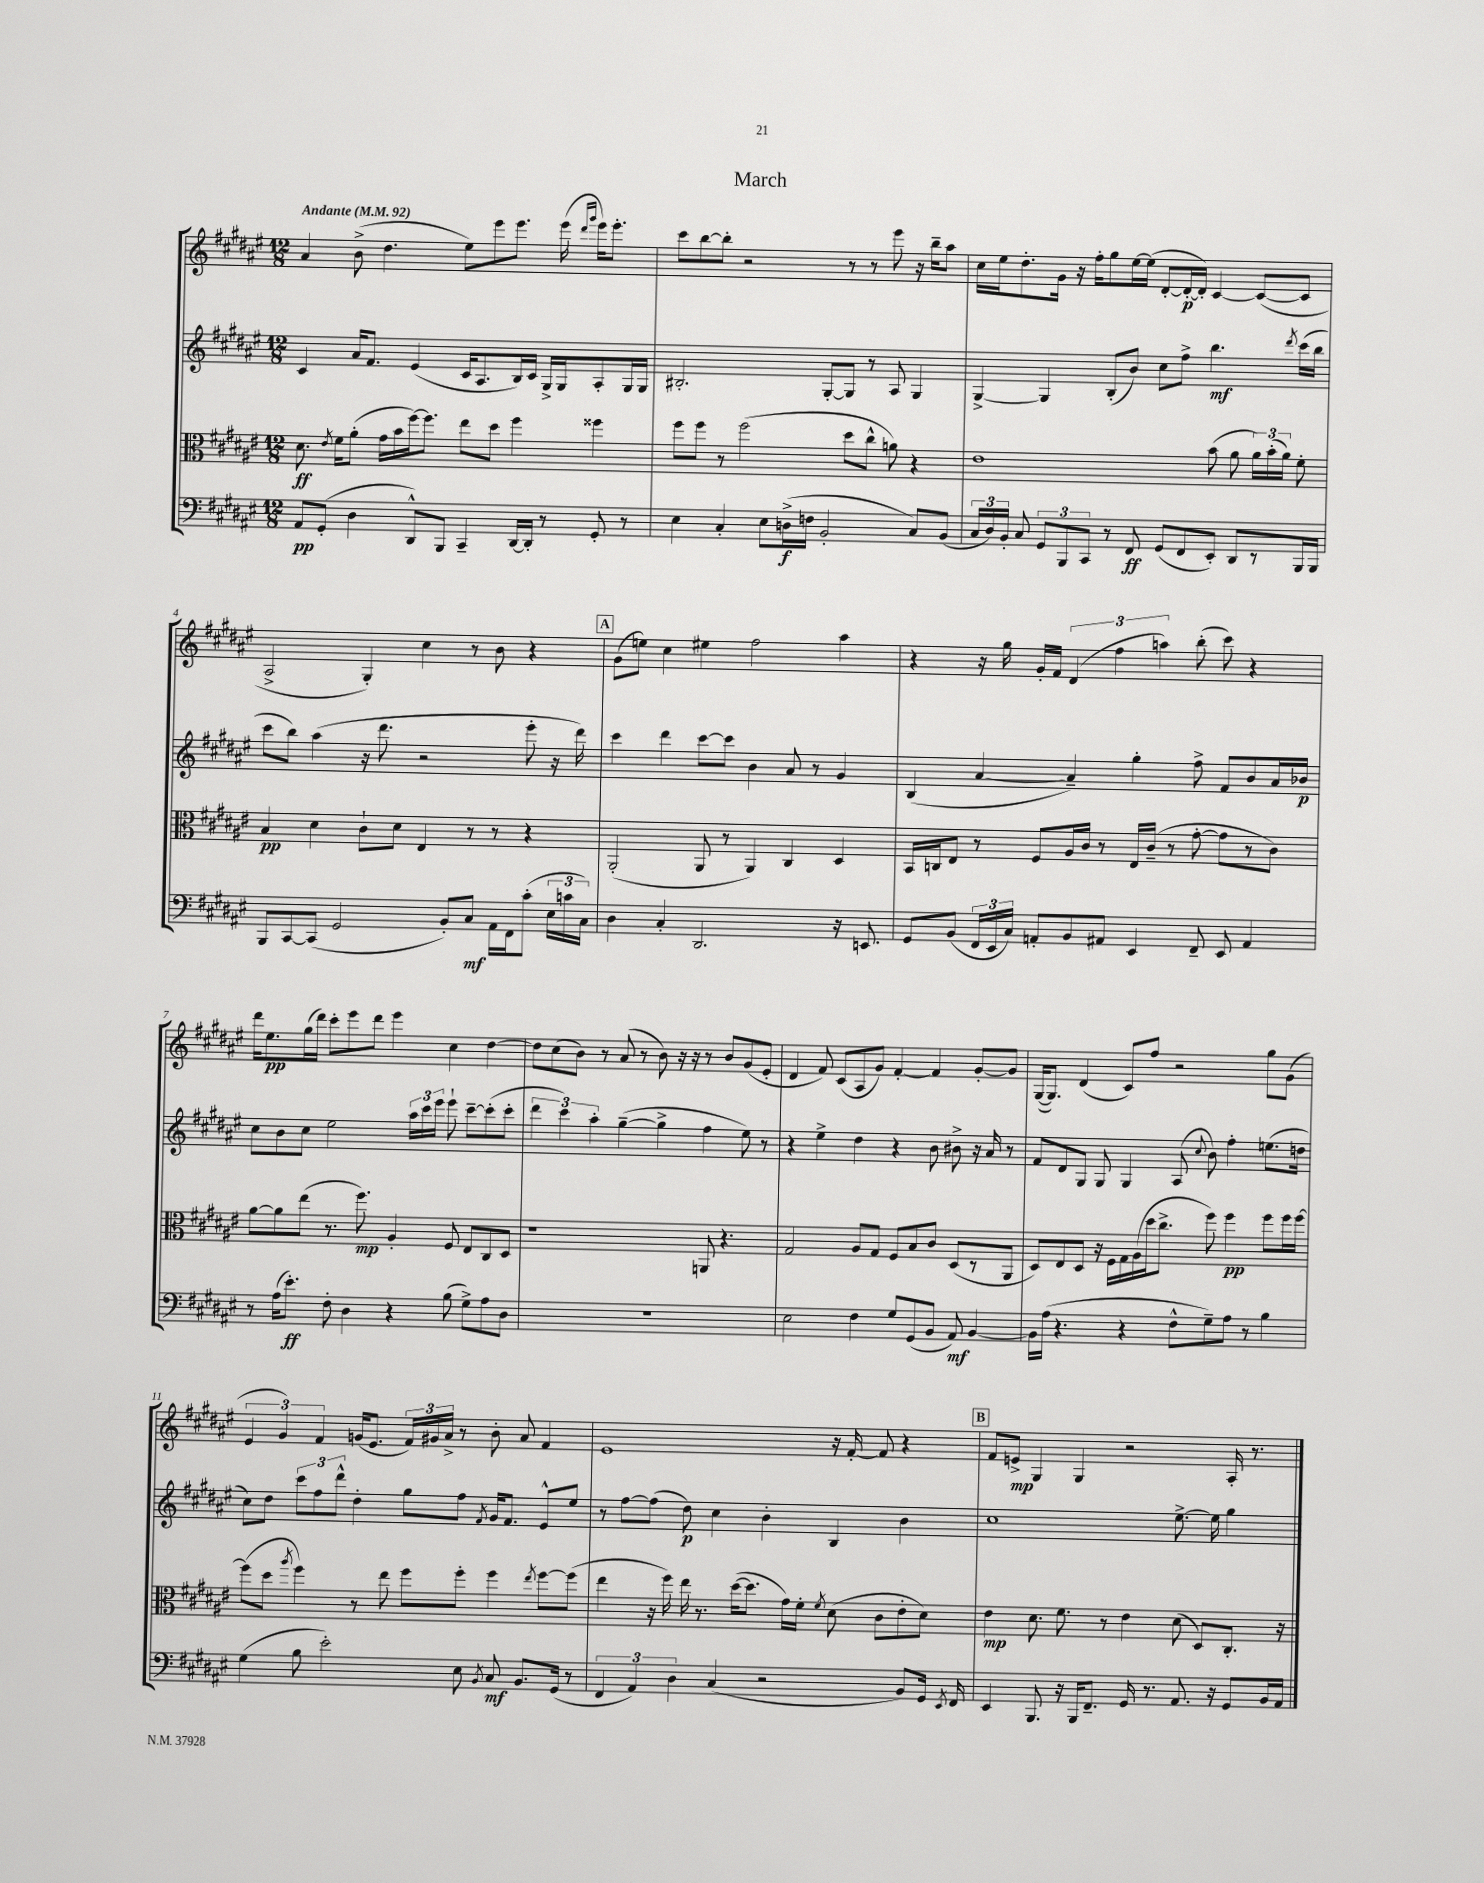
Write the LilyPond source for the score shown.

\header { title = "March" }
<<
\new StaffGroup <<
\new Staff = "s0" {
    \clef treble \key fis \major \numericTimeSignature \time 12/8 \tempo "Andante" 4 = 92
    \autoBeamOff ais'4 b'8->( dis''4. eis''8[) eis'''8 eis'''8.] eis'''16( \grace { dis'''16[ gis'''16] } eis'''16[) eis'''8.]-. |
    cis'''8[ b''8~ b''8]-. r2 r8 r8 eis'''8 r16 b''16[-- ais''8] |
    cis''16[ eis''16 dis''8.-. gis'16] r16 fis''16[-. gis''8 eis''16~ eis''16]( dis'8[~-. dis'16~-.\p dis'16]-.) cis'4~ cis'8[~( cis'8] |
    ais2-> gis4-.) cis''4 r8 b'8 r4 |
    \mark \markup { \box "A" } gis'8[( e''8]) cis''4 eis''4 fis''2 ais''4 |
    r4 r16 gis''16 gis'16[-. fis'16] \tuplet 3/2 { dis'4( fis''4 a''4) } b''8-.( cis'''8) r4 |
    dis'''16[ eis''8.\pp gis''16( dis'''16]) cis'''8[-. eis'''8 dis'''8] eis'''4 cis''4 dis''4~ |
    dis''8[ cis''8( b'8]) r8 ais'8( r8 b'8) r16 r16 r8 b'8[ gis'8( eis'8]-. |
    dis'4 fis'8) cis'8[( ais8 gis'8]) fis'4~-. fis'4 gis'8[~-. gis'8] |
    gis16[~( gis8.]) dis'4( cis'8[) fis''8] r2 gis''8[ gis'8]( |
    \tuplet 3/2 { eis'4 gis'4) fis'4 } g'16[( eis'8.] \tuplet 3/2 { fis'16[) gis'16 ais'16]-> } r8 b'8-. ais'8 fis'4 |
    eis'1 r16 fis'16~-. fis'8 r4 |
    \mark \markup { \box "B" } fis'8[ e'8]->\mp gis4 gis4 r2 ais16-. r8. \bar "|." |
}
\new Staff = "s1" {
    \clef treble \key fis \major \numericTimeSignature \time 12/8
    \autoBeamOff cis'4 ais'16[ fis'8.] eis'4( cis'16[ ais8. b16) cis'16] gis16[-> gis16 ais8-. gis16 gis16] |
    bis2.-. gis8[~-. gis8] r8 ais8 gis4 |
    gis4~-> gis4 b8[-.( b'8]) cis''8[ fis''8]-> b''4.\mf \acciaccatura { dis'''8 } cis'''16[( b''16] |
    cis'''8[ b''8]) ais''4( r16 dis'''8. r2 eis'''8-. r16 dis'''16) |
    \mark \markup { \box "A" } cis'''4 dis'''4 cis'''8[~ cis'''8] b'4 ais'8 r8 gis'4 |
    b4( ais'4~ ais'4--) gis''4-. fis''8-> fis'8[ b'8 ais'16 bes'16]\p |
    cis''8[ b'8 cis''8] eis''2 \tuplet 3/2 { ais''16[ cis'''16 eis'''16] } eis'''8-! cis'''8[~-- cis'''8-.( cis'''8]-. |
    \tuplet 3/2 { dis'''4 cis'''4) ais''4-. } gis''4~--( gis''4-> fis''4 eis''8) r8 |
    r4 eis''4-> dis''4 r4 b'8 bis'8-> r16 ais'16 r8 |
    fis'8[ dis'8 gis8] gis8 gis4 ais8( \appoggiatura { cis''8 } b'8) fis''4-. e''8.[( d''16] |
    cis''8[) dis''8] \tuplet 3/2 { cis'''8[ fis''8 dis'''8]-^ } dis''4-. gis''8[ fis''8] \acciaccatura { fis'8 } gis'16[ fis'8.] eis'8[-^ eis''8] |
    r8 fis''8[~ fis''8]( dis''8\p) cis''4 b'4-. b4 b'4 |
    \mark \markup { \box "B" } cis''1 eis''8.~-> eis''16 gis''4 \bar "|." |
}
\new Staff = "s2" {
    \clef alto \key fis \major \numericTimeSignature \time 12/8
    \autoBeamOff dis'8.\ff \acciaccatura { eis'8 } fis'16[ ais'8]-.( gis'16[ b'16 fis''16~) fis''8.] eis''8[ dis''8] fis''4 fisis''4 |
    fis''8[ fis''8] r8 fis''2( dis''8[ cis''8]-^ a'8) r4 |
    eis'1 b'8( ais'8 \tuplet 3/2 { ais'16[) b'16-.( ais'16]) } fis'8-. |
    b4\pp dis'4 cis'8[-! dis'8] eis4 r8 r8 r4 |
    \mark \markup { \box "A" } ais,2-.( ais,8 r8 ais,4) cis4 dis4 |
    b,16[ c16 eis8] r8 fis8[ ais16 cis'16] r8 eis16[ cis'16]--( r8 gis'8~-. gis'8[ r8 cis'8]) |
    ais'8[~ ais'8 eis''8]( r8. fis''8.\mp) ais4-. fis8 eis8[ cis8 dis8] |
    r1 a,8 r4. |
    gis2 ais8[ gis8] fis8[ b8 cis'8] dis8[( r8 ais,8] |
    dis8[) eis8 dis8] r16 fis16[ gis16 ais16( dis''16 cis''8.]-> fis''8) fis''4\pp fis''8[ fis''16 fis''16]~ |
    fis''8[( dis''8] \acciaccatura { ais''8 } fis''4) r8 eis''8 fis''8[ fis''8]-. fis''4 \acciaccatura { eis''8 } fis''8[~ fis''8]( |
    eis''4 r16 fis''16) eis''16 r8. dis''16[~( dis''8.] gis'16[) fis'16]-. \acciaccatura { fis'8 } dis'8( cis'8[ eis'8-. dis'8]) |
    \mark \markup { \box "B" } eis'4\mp dis'8. fis'8. r8 eis'4 dis'8( dis8[) cis8.]-. r16 \bar "|." |
}
\new Staff = "s3" {
    \clef bass \key fis \major \numericTimeSignature \time 12/8
    \autoBeamOff ais,8[\pp gis,8]-.( dis4 dis,8[-^) b,,8] cis,4-- dis,16[~ dis,16]-. r8 gis,8-. r8 |
    eis4 cis4-. eis8[ d16->\f( f16] b,2-. cis8[) b,8]( |
    \tuplet 3/2 { cis16[ dis16) b,16]-. } cis8 \tuplet 3/2 { gis,8[ b,,8 cis,8] } r8 fis,8\ff gis,8[( fis,8 eis,8]-.) dis,8[ r8 b,,16 b,,16] |
    b,,8[ cis,8~ cis,8]( gis,2 b,8[-.) cis8]\mf ais,16[ fis,16 cis'8]-.( \tuplet 3/2 { eis16[ c'16 cis16]) } |
    \mark \markup { \box "A" } dis4 cis4-. dis,2. r16 e,8. |
    gis,8[ b,8]( \tuplet 3/2 { fis,16[ eis,16 cis16]) } a,8[-. b,8 ais,8] eis,4 fis,8-- eis,8 ais,4 |
    r8 ais16[( eis'8.]-.\ff) fis8-. dis4 r4 b8( gis8[->) ais8 dis8] |
    R1. |
    eis2 fis4 gis8[ gis,8( b,8] ais,8\mf) b,4~ |
    b,16[ ais16]( r4. r4 fis8[-^ gis8--) ais8] r8 b4 |
    gis4( b8 eis'2-.) eis8 \acciaccatura { b,8 } cis8\mf b,8.[ gis,16]( r8 |
    \tuplet 3/2 { fis,4 ais,4) dis4 } cis4( r2 b,8[) gis,16] \acciaccatura { eis,8 } fis,16 |
    \mark \markup { \box "B" } eis,4 b,,8. r16 b,,16[ fis,8.]-- gis,16 r8. ais,8. r16 gis,8[ b,16 ais,16] \bar "|." |
}
>>
>>
